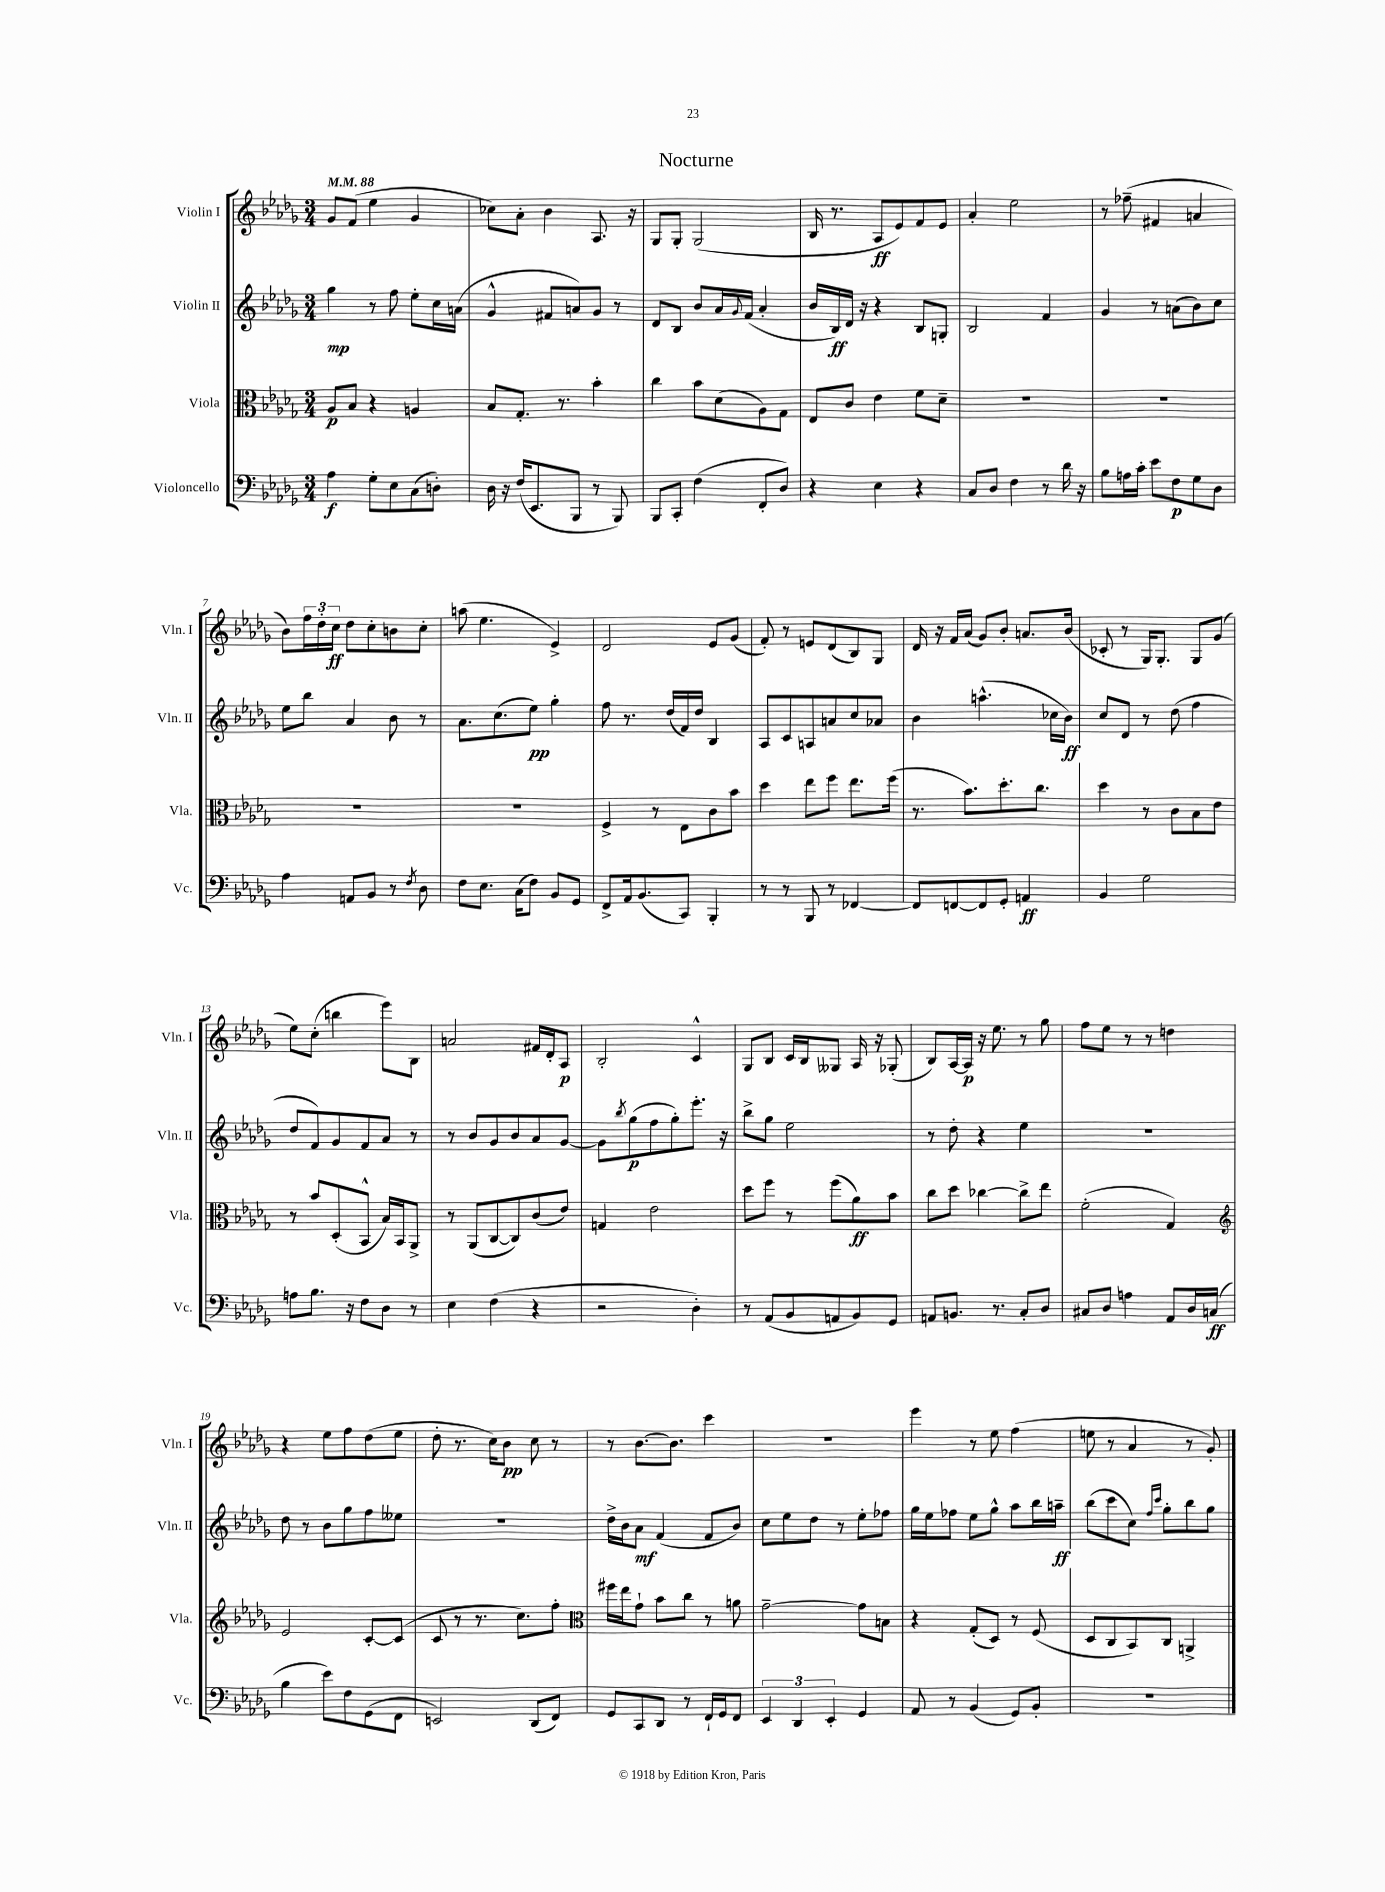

**kern	**kern	**kern	**kern
*staff4	*staff3	*staff2	*staff1
*clefF4	*clefC3	*clefG2	*clefG2
*k[b-e-a-d-g-]	*k[b-e-a-d-g-]	*k[b-e-a-d-g-]	*k[b-e-a-d-g-]
*M3/4	*M3/4	*M3/4	*M3/4
*MM88	*MM88	*MM88	*MM88
4A-	8A-	4gg-	8g-
.	8B-	.	(8f
8G-'	4r	8r	4ee-
8E-	.	8ff	.
(8C	4A	8ee-'	4g-
8D')	.	16cc	.
.	.	(16a	.
=	=	=	=
16D-	8B-	4g-^^	8cc-)
16r	.	.	.
(16F	8.G-'	.	8a-'
8.EE-	.	.	.
.	.	8f#	4b-
.	8.r	.	.
8BBB-	.	8a)	.
8r	4b-'	8g-	8.A-
8BBB-)	.	8r	.
.	.	.	16r
=	=	=	=
8BBB-	4cc	8d-	8G-
8CC'	.	8B-	8G-'
(4F	8b-	8b-	(2G-
.	(8d-	16a-	.
.	.	8qqg-	.
.	.	(16f	.
8FF'	8A-)	4a-'	.
8D-)	8G-	.	.
=	=	=	=
4r	8E-	16b-	16B-
.	.	16B-)	8.r
.	8c	16d-	.
.	.	16r	.
4E-	4e-	4r	8A-
.	.	.	8e-)
4r	8f	8B-	8f
.	8d-~	8G'	8e-
=	=	=	=
8C	2.r	2B-	4a-'
8D-	.	.	.
4F	.	.	2ee-
8r	.	4f	.
16d-	.	.	.
16r	.	.	.
=	=	=	=
8B-	2.r	4g-	8r
16A	.	.	(8ff-~
16c'	.	.	.
8e-	.	8r	4f#
8F	.	(8a	.
8G-	.	8b-)	4a
8D-	.	8cc	.
=	=	=	=
4A-	2.r	8ee-	8b-)
.	.	8bb-	24ff
.	.	.	24dd-'
.	.	.	24cc
8AA	.	4a-	8dd-
8BB-	.	.	8cc'
8r	.	8b-	8b
8qF	.	.	.
8D-	.	8r	8cc'
=	=	=	=
8F	2.r	8.a-	(8aa
8.E-	.	.	4.ee-
.	.	(8.cc	.
(16C	.	.	.
8F)	.	8ee-)	.
8BB-	.	4gg-'	4e-^)
8GG-	.	.	.
=	=	=	=
8FF^	4F^	8ff	2d-
16AA-	.	8.r	.
(8.BB-	.	.	.
.	8r	.	.
.	.	(16dd-	.
8CC)	8E-	16f)	.
.	.	16dd-	.
4BBB-'	8c	4B-	8e-
.	8b-	.	(8g-
=	=	=	=
8r	4dd-	8A-	8f')
8r	.	8c	8r
8BBB-	8ee-	8A	8e
8r	8ff	8a	(8d-
[4FF-	8.ee-	8cc	8B-)
.	.	8a-	8G-
.	(16ff	.	.
=	=	=	=
8FF-]	8.r	4b-	16d-
.	.	.	16r
[8FF	.	.	16f
.	8.b-)	.	(16a-
8FF]	.	(4.aa^^	8g-)
8GG-'	8.dd-'	.	8b-'
4AA	.	.	8.a
.	8.cc	.	.
.	.	16cc-	.
.	.	16b-)	(16b-
=	=	=	=
4BB-	4dd-	8cc	8c-'
.	.	8d-	8r
2G-	8r	8r	16G-)
.	.	.	8.G-'
.	8c	(8dd-	.
.	8B-	4ff	8G-
.	8e-	.	(8g-
=	=	=	=
8A	8r	8dd-	8ee-)
8.B-	8b-	8f)	(8cc'
.	(8D-'	8g-	4bb
16r	.	.	.
8F	8BB-^^	8f	.
8D-	16B-)	8a-	8eee-)
.	16BB-	.	.
8r	8AA-^	8r	8B-
=	=	=	=
4E-	8r	8r	2a
.	(8AA-	8b-	.
(4F	[8C	8g-	.
.	8C])	8b-	.
4r	(8c	8a-	16f#
.	.	.	16d-'
.	8e-)	[8g-	8A-
=	=	=	=
2r	4G	8g-]	2B-'
.	.	8qbb-	.
.	.	(8gg-	.
.	2e-	8ff	.
.	.	8gg-')	.
4D-')	.	8.eee-'	4c^^
.	.	16r	.
=	=	=	=
8r	8dd-	8bb-^	8G-
(8AA-	8ff	8gg-	8B-
8BB-	8r	2ee-	16c
.	.	.	16B-
8AA	(8ff	.	8G--
8BB-)	8a-)	.	16A-
.	.	.	16r
8GG-	8b-	.	(8G-'
=	=	=	=
8AA	8cc	8r	8B-)
8.BB	8dd-	8dd-'	[16A-
.	.	.	16A-]
.	[4cc-	4r	16r
8.r	.	.	8.ee-
8C'	8cc-^]	4ee-	8r
8D-	8ee-	.	8gg-
=	=	=	=
8C#	(2f'	2.r	8ff
8D-	.	.	8ee-
4A	.	.	8r
.	.	.	8r
8AA-	4G-)	.	4dd
16D-	.	.	.
(16C	.	.	.
=	=	=	=
*	*clefG2	*	*
4B-	2e-	8dd-	4r
.	.	8r	.
8e-)	.	8b-	8ee-
8F	.	8gg-	8ff
(8GG-	[8c'	8ff	(8dd-
8FF	(8c]	8ee--	8ee-
=	=	=	=
2EE)	8c	2.r	8dd-'
.	8r	.	8.r
.	8.r	.	.
.	.	.	16cc)
.	.	.	8b-
.	8.cc)	.	.
(8DD-	.	.	8cc
8FF)	8ff'	.	8r
=	=	=	=
*	*clefC3	*	*
8GG-	16ff#	16dd-^	8r
.	16ee-	16b-	.
8CC	8g-`	8a-	[8.b-
8DD-	8b-	(4f	.
.	.	.	8.b-]
8r	8cc	.	.
16FF`	8r	8f	4ccc
16GG-	.	.	.
8FF	8a	8b-)	.
=	=	=	=
6EE-	[2g-~	8cc	2.r
.	.	8ee-	.
6DD-	.	.	.
.	.	8dd-	.
6EE-'	.	.	.
.	.	8r	.
4GG-	8g-]	8ee-'	.
.	8B	8ff-	.
=	=	=	=
8AA-	4r	16gg-	4eee-
.	.	16ee-	.
8r	.	8ff-	.
(4BB-	(8G-'	8ee-	8r
.	8D-)	8gg-^^	8ee-
8GG-)	8r	8aa-	(4ff
8BB-'	(8F	16bb-	.
.	.	16aa~	.
=	=	=	=
2.r	8D-	(8bb-	8ee
.	8C	8ccc	8r
.	8BB-)	8cc)	4a-
.	.	16qqff	.
.	.	16qqccc	.
.	8C	8gg-'	.
.	4AA^	8bb-	8r
.	.	8gg-	8g-')
==	==	==	==
*-	*-	*-	*-
